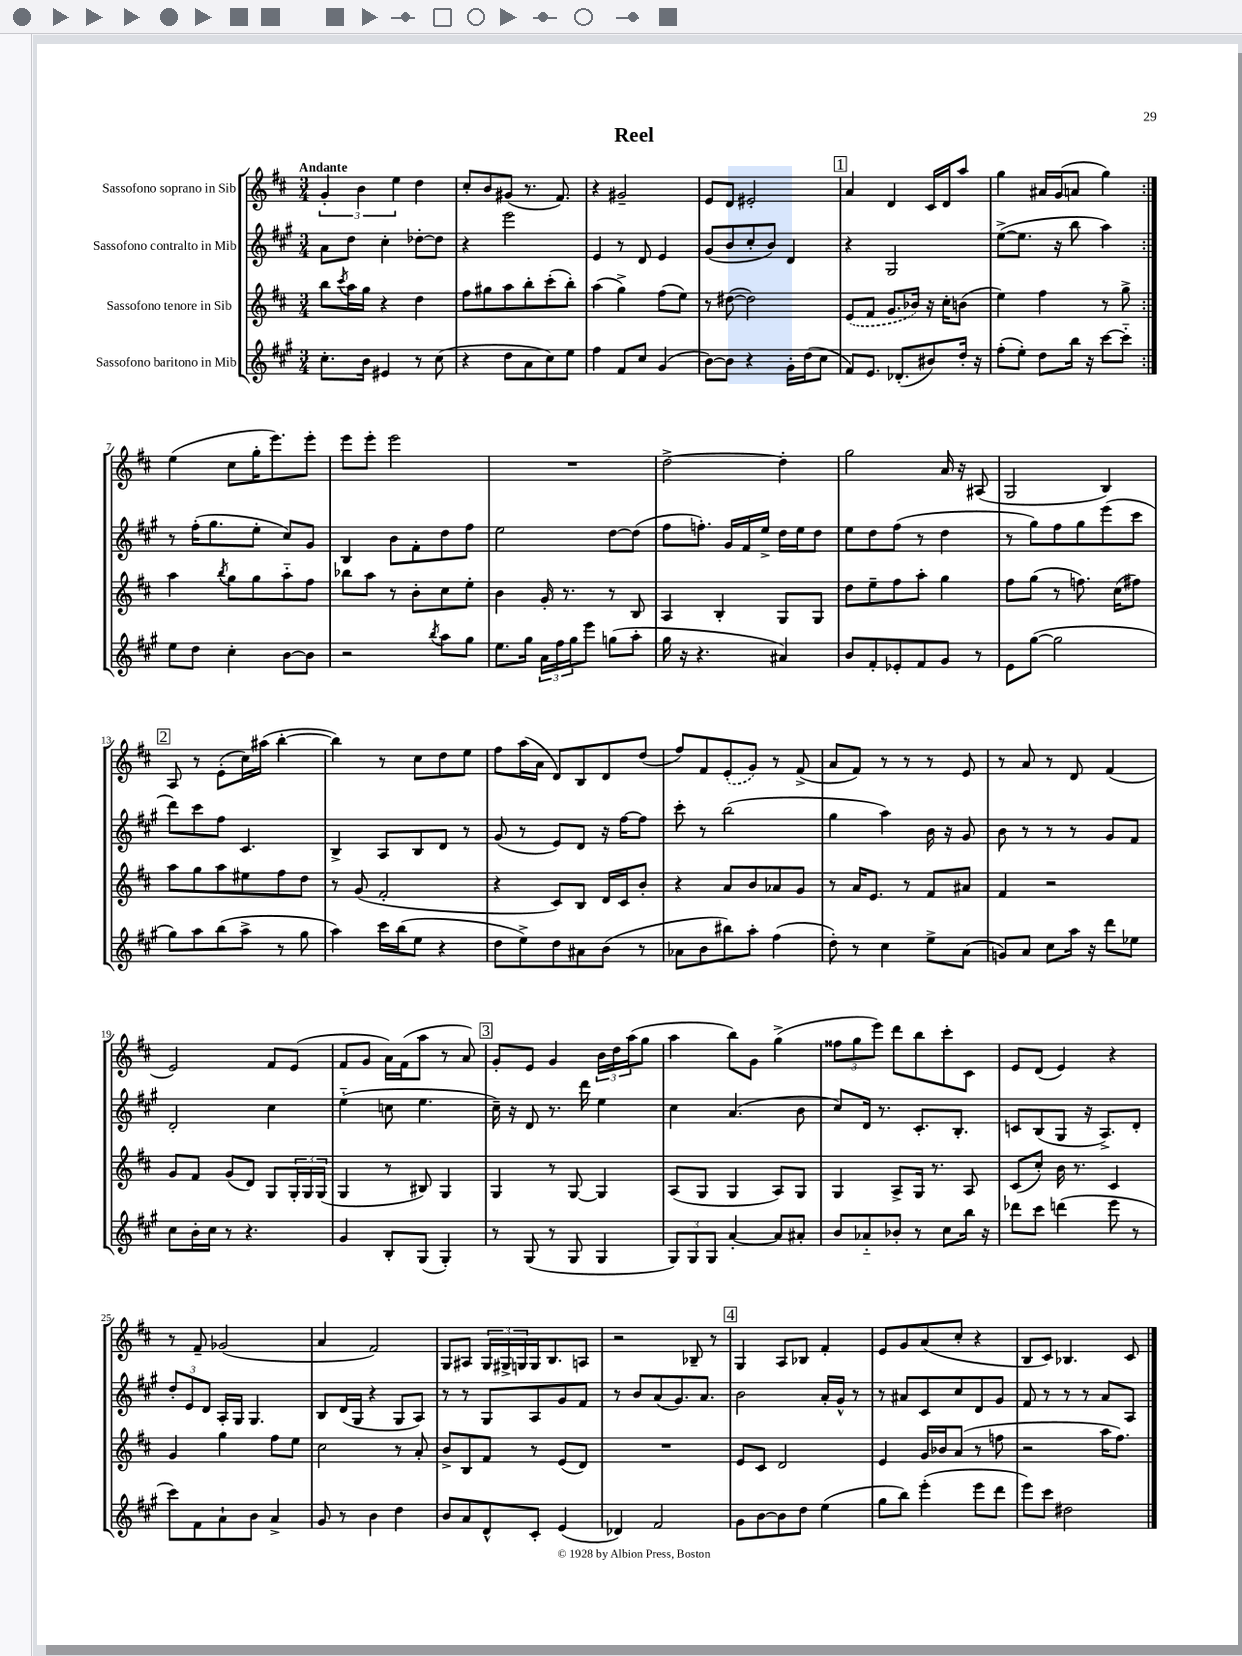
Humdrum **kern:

**kern	**kern	**kern	**kern
*staff4	*staff3	*staff2	*staff1
*clefG2	*clefG2	*clefG2	*clefG2
*k[f#c#g#]	*k[f#c#]	*k[f#c#g#]	*k[f#c#]
*M3/4	*M3/4	*M3/4	*M3/4
8.cc#'	8bb	8a	6g'
.	8qccc#	.	.
.	16aa	8dd	.
.	.	.	6b
16b	16gg	.	.
4e#	4r	4cc#'	.
.	.	.	6ee
8r	4dd	[8dd-'	4dd
(8cc#	.	8dd-]	.
=	=	=	=
4r	8ff#	4r	8cc#'
.	8gg#	.	8b
8dd	8aa	2eee	(8g#
8a	8bb'	.	8.r
8cc#)	(8ccc#'	.	.
.	.	.	8.f#)
8ee	8bb')	.	.
=	=	=	=
4ff#	(4aa	4e	4r
8f#	4gg^)	8r	2g#~
8cc#	.	8d	.
(4g#	(8ff#	4e	.
.	8ee)	.	.
=	=	=	=
[8b)	8r	(8g#	8e
8b]	([8dd#	8b	8d
4r	2dd#])	8cc#'	2e#'
.	.	8b)	.
16g#'	.	4d	.
(16dd	.	.	.
8cc#	.	.	.
=	=	=	=
8f#)	(8e	4r	4a
8.e	8f#	.	.
.	8.g	2G#	4d
(8.d-'	.	.	.
.	16b-)	.	.
8b#)	16r	.	16c#
.	16cc#'	.	16d
16dd'	(8b	.	8aa
16r	.	.	.
=	=	=	=
(8ff#'	4ee)	([8ee^	4gg
8ee')	.	8.ee]	.
8dd	4ff#	.	16a#
.	.	16r	(16g
16bb	.	8bb	8a
16r	.	.	.
[8ccc#	8r	4aa)	4gg)
8ccc#'~]	8gg^	.	.
=:|!	=:|!	=:|!	=:|!
8ee	4aa	8r	(4ee
8dd	.	(16ff#'	.
.	.	8.gg#	.
.	8qbb	.	.
4cc#'	8gg	.	8cc#
.	8gg	8ee'	16gg'
.	.	.	8.eee)
[8b	8aa'~	8cc#)	.
8b]	8ff#	8g#	8eee'
=	=	=	=
2r	8bb-	4B	8eee
.	8aa	.	8eee'
.	8r	8b	2eee
.	8b'	8f#'	.
8qbb	.	.	.
8aa	8cc#	8dd	.
8gg#	8ee'	8ff#	.
=	=	=	=
8.ee	4b	2ee	2.r
16gg#	.	.	.
24a	16g'	.	.
24ff#	.	.	.
.	8.r	.	.
24gg#	.	.	.
8eee	.	.	.
(8gg	8r	[8dd	.
8aa'	8B	(8dd]	.
=	=	=	=
16gg#	4A	8ff#	[2dd^
16r	.	.	.
4.r	.	8.ff')	.
.	4B'	.	.
.	.	16g#	.
.	.	16f#	.
.	.	16ee^	.
4a#)	8G	16dd	4dd']
.	.	16ee	.
.	8G	8dd	.
=	=	=	=
8b	8dd	8ee	2gg
8f#'	8ee~	8dd	.
8e-'	8ff#	(8ff#	.
8f#	8aa'	8r	.
8g#	4gg	4dd	16a
.	.	.	16r
8r	.	.	(8A#
=	=	=	=
8e	8ff#	8r	2G
([8gg#	(8gg	8gg#)	.
2gg#]	8r	8ff#	.
.	8.ff)	8gg#	.
.	.	(8eee	4B)
.	(16cc#	.	.
.	8ff#)	8ccc#	.
=	=	=	=
8gg#)	8aa	8ddd)	8A
8aa	8gg	8ccc#	8r
(8bb	8aa	8ff#	(8e'
8aa^	8ee#	4.c#	16cc#)
.	.	.	(16aa#
8r	8ff#	.	[4bb'
8gg#	8dd	.	.
=	=	=	=
4aa)	8r	4B^	4bb])
.	(8g	.	.
16ccc#	2f#'	8A	8r
(16bb	.	.	.
8ee	.	8B	8cc#
4r	.	8d	8dd
.	.	8r	8ee
=	=	=	=
8dd	4r	(8g#	8ff#
8ee^)	.	8r	(16aa
.	.	.	16a
8dd	8c#)	8e)	8d)
8a#	8B	8d	8B
(8b	16d	16r	8d
.	16c#	[16ff#	.
8r	8b'	8ff#]	(8dd
=	=	=	=
8a-	4r	8ccc#'	8ff#)
8b	.	8r	8f#
8bb#)	8a	(2bb	(8e'
8aa'	8b	.	8g)
(4ff#	8a-	.	8r
.	8g	.	(8f#^
=	=	=	=
8dd')	8r	4gg#	8a
8r	16a	.	8f#)
.	8.e	.	.
4cc#	.	4aa)	8r
.	8r	.	8r
8ee^	8f#	16b	8r
.	.	16r	.
(8a	8a#	8g#	8e
=	=	=	=
8g)	4f#	8b	8r
8a	.	8r	8a
8cc#	2r	8r	8r
16aa	.	8r	8d
16r	.	.	.
8ddd	.	8g#	(4f#
8ee-	.	8f#	.
=	=	=	=
8cc#	8g	2d'	2e)
16b'	8f#	.	.
16cc#	.	.	.
8r	(8g	.	.
4.r	8d)	.	.
.	8G	4cc#	8f#
.	24G'	.	(8e
.	24G	.	.
.	(24G	.	.
=	=	=	=
4g#	4G	(4ee'~	8f#
.	.	.	8g
8B'	8r	8cc	16a)
.	.	.	(16f#
(8G#	8B#)	4.ee	8aa
4G#')	4G	.	8r
.	.	.	8a)
=	=	=	=
8r	4G	16cc#~)	8g'
.	.	16r	.
(8G#	.	8d	8e
8r	8r	8.r	4g
8G#	[8G	.	.
.	.	16ddd	.
4G#	4G]	4ee	24b
.	.	.	24dd
.	.	.	(24aa
.	.	.	8gg
=	=	=	=
12G#)	(8A	4cc#	4aa
12G#	.	.	.
.	8G	.	.
12G#	.	.	.
[4a'	4G	(4.a	8bb)
.	.	.	8g
8a]	8A)	.	(4gg^
8a#'	8G	8b	.
=	=	=	=
8b	4G	8cc#)	12ff##
.	.	.	12gg
8a-'~	.	16d	.
.	.	.	12eee)
.	.	8.r	.
8b-'	8A^	.	8ddd
8r	16G	8.c#'	8bb
.	8.r	.	.
8cc#	.	.	8ccc#'
.	.	8.B'	.
16bb	8A	.	8c#
16r	.	.	.
=	=	=	=
8ddd-	(8c#	8c	8e
8ccc#	8cc#')	(8B	(8d
(4ddd	16b	8G#	4e)
.	8.r	.	.
.	.	16r	.
.	.	8.A^)	.
8eee	4c#	.	4r
8r	.	8d'	.
=	=	=	=
8ccc#)	4g	12dd'	8r
.	.	12e	.
8f#	.	.	8f#~
.	.	12d	.
8a`	4gg	16A'	(2g-
.	.	16G#	.
8b	.	4.G#	.
4a^	8ff#	.	.
.	8ee	.	.
=	=	=	=
8g#	2cc#	8B	4a
8r	.	(16d	.
.	.	16G#	.
4b	.	4r	2f#)
4dd	8r	8G#	.
.	8a'	8A)	.
=	=	=	=
8b	8b^	8r	8G
8a	8B	8r	8A#
8d^^	8f#	8G#	24G
.	.	.	24G#^
.	.	.	24G
8c#'	8r	8A	16G
.	.	.	8.B
(4e	(8e	8g#	.
.	8d)	8f#	8A
=	=	=	=
4d-)	2.r	8r	2r
.	.	8b	.
2f#	.	(8a	.
.	.	8.g#)	.
.	.	.	8B-~
.	.	8.a	.
.	.	.	8r
=	=	=	=
8g#	8e	2b	4G
[8b	8c#	.	.
8b]	2d	.	8A
8dd	.	.	8B-
(4ee	.	16a'	4f#'
.	.	16g#^^	.
.	.	8r	.
=	=	=	=
8gg#	4e	8r	8e
8bb)	.	8a#	8g
(4eee'	16g	8c#	(8a
.	16b-	.	.
.	(8a	8cc#	8cc#'
8eee	8r	8d	4r
8ddd	8ff	8g#	.
=	=	=	=
8eee)	2r	8f#	8B
8ccc#	.	8r	8c#)
2dd#	.	8r	4.B-
.	.	8r	.
.	16aa	8a	.
.	8.ff#)	.	.
.	.	8A	8c#
==	==	==	==
*-	*-	*-	*-
